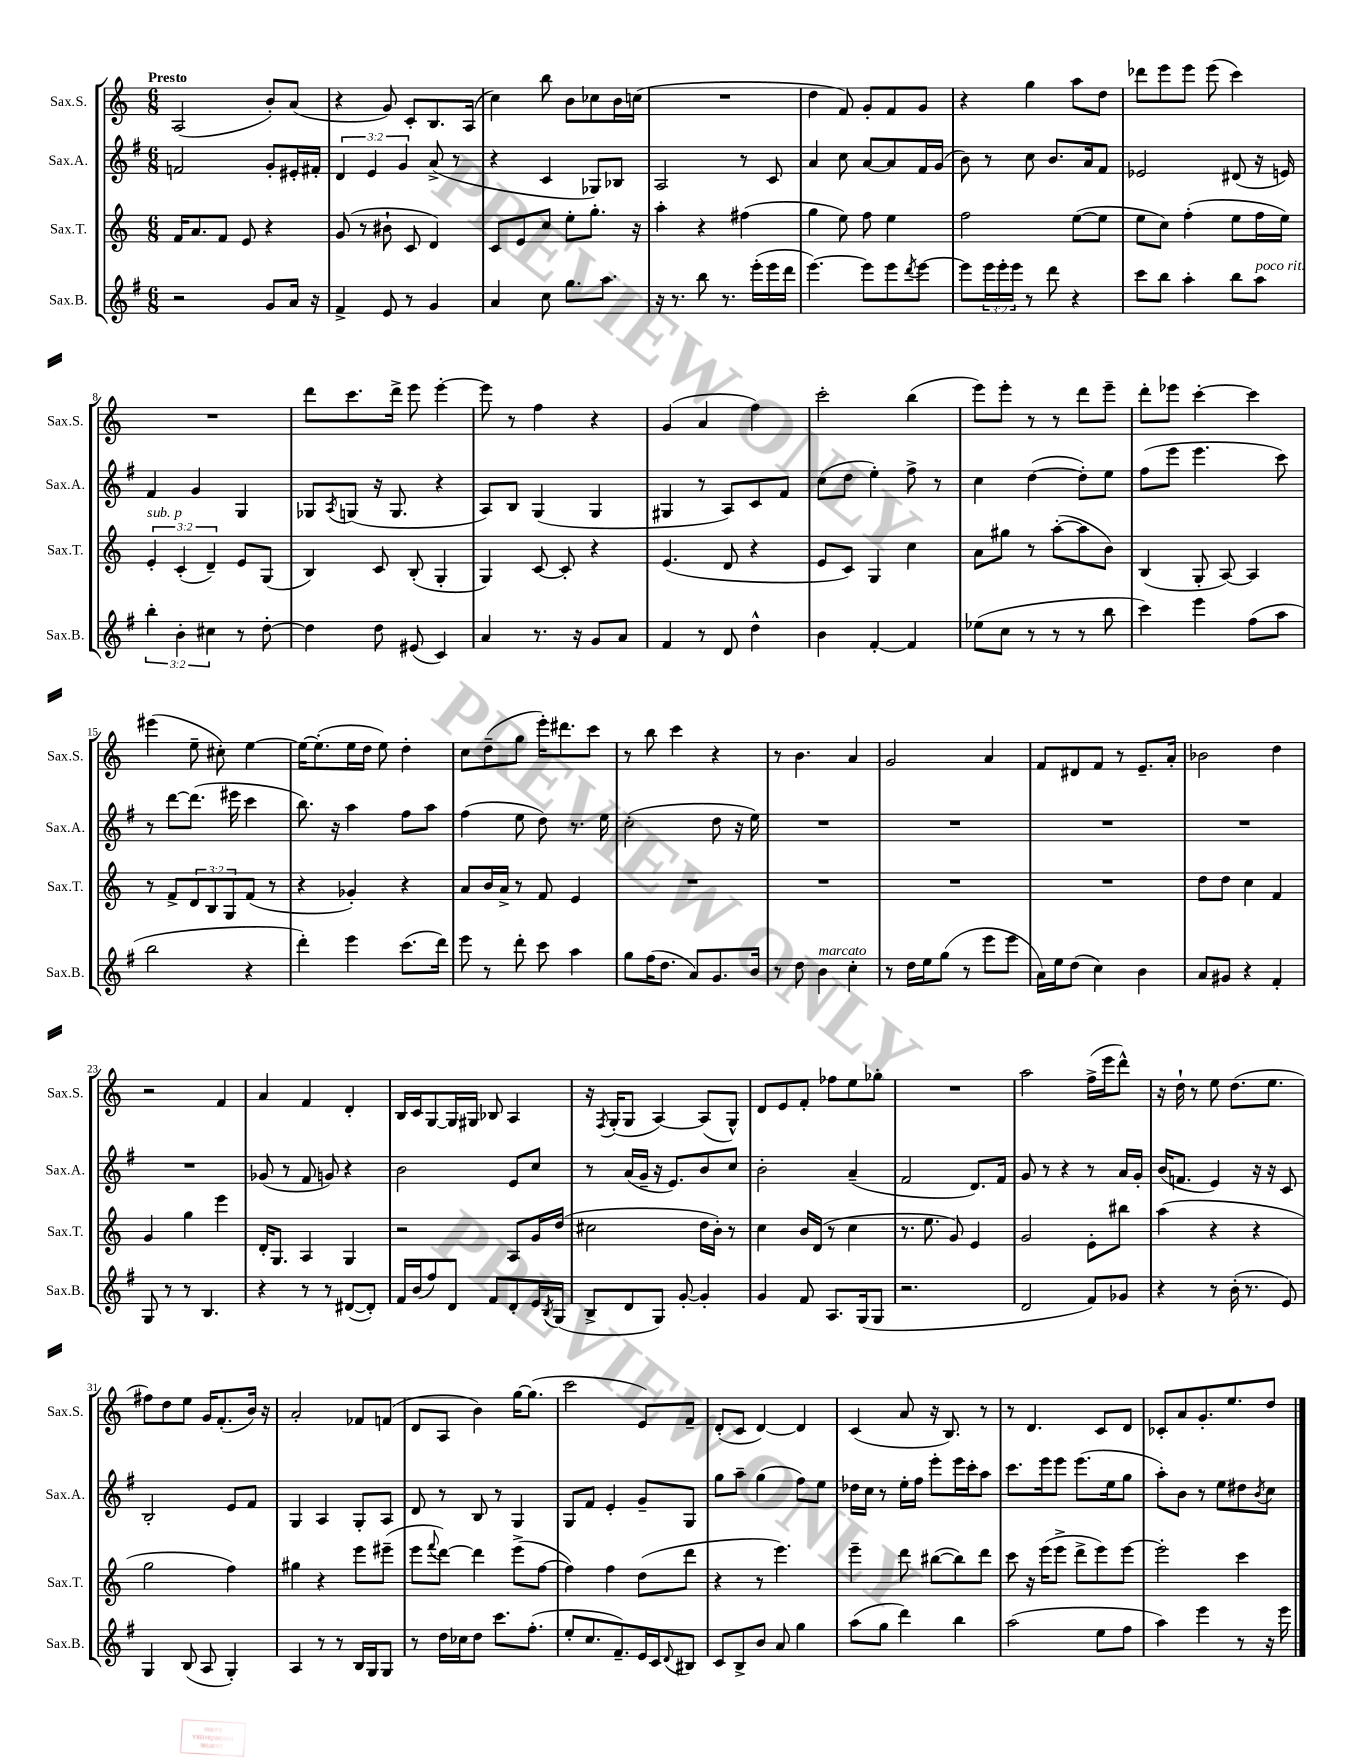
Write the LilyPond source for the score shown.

<<
\new StaffGroup <<
\new Staff = "s0" \with { instrumentName = "Sax.S." shortInstrumentName = "Sax.S." } {
    \clef treble \key c \major \numericTimeSignature \time 6/8 \tempo "Presto"
    a2( b'8-.) a'8( |
    r4 g'8) c'8-. b8. a16( |
    c''4) b''8 b'8 ces''8 b'16 c''16( |
    R2. |
    d''4 f'8) g'8-. f'8 g'8 |
    r4 g''4 a''8 d''8 |
    des'''8 e'''8 e'''8 e'''8( c'''4) |
    R2. |
    d'''8 c'''8. d'''16-> e'''8 e'''4~-. |
    e'''8 r8 f''4 r4 |
    g'4( a'4 f''4) |
    c'''2-. b''4( |
    e'''8) e'''8-. r8 r8 d'''8 e'''8-- |
    d'''8-. ees'''8 c'''4~-. c'''4 |
    eis'''4( e''8-- cis''8-.) e''4~ |
    e''16~ e''8.-.( e''16 d''16 e''8) d''4-. |
    c''8 d''8--( g''8 e'''16-.) dis'''8. c'''8 |
    r8 b''8 c'''4 r4 |
    r8 b'4. a'4 |
    g'2 a'4 |
    f'8 dis'8 f'8 r8 e'8.-- a'16-. |
    bes'2 d''4 |
    r2 f'4 |
    a'4 f'4 d'4-. |
    b16 c'16 g8~ g16 gis16 bes8 a4 |
    r16 \acciaccatura { f8 } g16-.( g8 a4~) a8( g8-^) |
    d'8 e'8 f'8-. fes''8 e''8 ges''8-. |
    R2. |
    a''2 f''16->( e'''16 d'''8-^) |
    r16 d''16-! r8 e''8 d''8.( e''8. |
    fis''8) d''8 e''8 g'16 f'8.-.( b'16) r16 |
    a'2-. fes'8 f'8( |
    d'8 a8 b'4) g''16~ g''8.( |
    c'''2 e'8) f'8-- |
    d'8-.( c'8 d'4~) d'4 |
    c'4( a'8 r16 b8.) r8 |
    r8 d'4. c'8 d'8 |
    ces'8-. a'8 g'8.-. e''8. d''8 \bar "|." |
}
\new Staff = "s1" \with { instrumentName = "Sax.A." shortInstrumentName = "Sax.A." } {
    \clef treble \key g \major \numericTimeSignature \time 6/8 \override Staff.TupletNumber.text = #tuplet-number::calc-fraction-text
    f'2 g'8-. eis'16-. fis'16-. |
    \tuplet 3/2 { d'4 e'4 g'4 } a'8->( r8 |
    r4 c'4 ges8) bes8 |
    a2 r8 c'8 |
    a'4 c''8 a'8~ a'8 fis'16 g'16( |
    b'8) r8 c''8 b'8. a'16 fis'8 |
    ees'2 dis'8( r16 e'16) |
    fis'4 g'4 g4 |
    ges8 \acciaccatura { a8 } g8( r16 g8. r4 |
    a8) b8 g4( g4 |
    gis4 r8 a8) c'8 fis'8 |
    c''8( d''8 e''4-.) fis''8-> r8 |
    c''4 d''4~( d''8-.) e''8 |
    fis''8( e'''8 e'''4. c'''8) |
    r8 d'''8~ d'''8.( eis'''16 c'''4 |
    b''8.) r16 a''4 fis''8 a''8 |
    fis''4( e''8 d''8) r8. e''16 |
    c''2-.( d''8 r16 e''16) |
    R2. |
    R2. |
    R2. |
    R2. |
    R2. |
    ges'8( r8 fis'8 g'8) r4 |
    b'2 e'8 c''8 |
    r8 a'16( g'16-- r16 e'8.) b'8 c''8 |
    b'2-. a'4--( |
    fis'2 d'8.) fis'16 |
    g'8 r8 r4 r8 a'16 g'16-. |
    b'16( f'8. e'4) r16 r16 c'8 |
    b2-. e'8 fis'8 |
    g4 a4 g8-. a8 |
    d'8 r8 b8 r8 g4 |
    g8 fis'8 e'4-. g'8-- g8 |
    g''8 a''8-- g''4( fis''8) e''8 |
    des''16 c''16 r8 e''16-. fis''16 e'''8-. e'''16 c'''16-. a''8 |
    c'''8. e'''16 e'''8 e'''8.( e''16 g''8 |
    a''8-.) b'8 r8 e''8 dis''8 \acciaccatura { b'8 } c''8 \bar "|." |
}
\new Staff = "s2" \with { instrumentName = "Sax.T." shortInstrumentName = "Sax.T." } {
    \clef treble \key c \major \numericTimeSignature \time 6/8 \override Staff.TupletNumber.text = #tuplet-number::calc-fraction-text
    f'16 a'8. f'8 e'8 r4 |
    g'8( r8 bis'8-! c'8 d'4) |
    c'8 e'8 c''8 e''8-. g''8.-. r16 |
    a''4-. r4 fis''4( |
    g''4 e''8) f''8 e''4 |
    f''2 e''8~( e''8 |
    e''8 c''8) f''4-.( e''8 f''16 e''16) |
    \tuplet 3/2 { e'4-.^\markup { \italic "sub. p" } c'4-.( d'4--) } e'8 g8( |
    b4) c'8 b8-.( g4-. |
    g4) c'8~ c'8-. r4 |
    e'4.( d'8 r4 |
    e'8 c'8) g4 c''4 |
    a'8 gis''8 r8 a''8~-.( a''8 b'8) |
    b4( g8-. a8~) a4 |
    r8 f'8-> \tuplet 3/2 { d'8 b8 g8 } f'8( r8 |
    r4 ges'4-.) r4 |
    a'8 b'16 a'16-> r8 f'8 e'4 |
    R2. |
    R2. |
    R2. |
    R2. |
    d''8 d''8 c''4 f'4 |
    g'4 g''4 e'''4 |
    d'16-. g8. a4 g4 |
    r2 a8 g'16 d''16( |
    cis''2 d''16 b'16-.) r8 |
    c''4 b'16 d'16( r8 c''4 |
    r8. e''8. g'8) e'4 |
    g'2 e'8-. bis''8 |
    a''4( r4 r4 |
    g''2 f''4) |
    gis''4 r4 e'''8 eis'''8--( |
    e'''8 \appoggiatura { f'''8 } d'''8~) d'''4 e'''8->( f''8~ |
    f''4) f''4 d''8( d'''8 |
    r4 r8 e'''4.) |
    e'''4-- d'''8 bis''8~( bis''8) d'''8 |
    c'''8 r16 e'''16( e'''8-> d'''8-> e'''8) e'''8~ |
    e'''2-. c'''4 \bar "|." |
}
\new Staff = "s3" \with { instrumentName = "Sax.B." shortInstrumentName = "Sax.B." } {
    \clef treble \key g \major \numericTimeSignature \time 6/8 \override Staff.TupletNumber.text = #tuplet-number::calc-fraction-text
    r2 g'8 a'16 r16 |
    fis'4-> e'8 r8 g'4 |
    a'4 c''8 g''8. a''8. |
    r16 r8. b''8 r8. e'''16-.( e'''16 d'''16 |
    e'''4.~) e'''8 e'''8 \acciaccatura { d'''8 } e'''8~ |
    e'''8 \tuplet 3/2 { e'''16 e'''16-. e'''16 } r8 d'''8 r4 |
    c'''8 b''8 a''4-. b''8 a''8^\markup { \italic "poco rit." } |
    \tuplet 3/2 { b''4-. b'4-. cis''4 } r8 d''8~-. |
    d''4 d''8 eis'8( c'4) |
    a'4 r8. r16 g'8 a'8 |
    fis'4 r8 d'8 d''4-^ |
    b'4 fis'4~-. fis'4 |
    ees''8( c''8 r8 r8 r8 b''8 |
    c'''4) e'''4 fis''8( a''8 |
    b''2 r4 |
    d'''4-.) e'''4 c'''8.( d'''16) |
    e'''8 r8 d'''8-. c'''8 a''4 |
    g''8 fis''16( d''8. a'8) g'8. b'16 |
    r8 d''8 b'4^\markup { \italic "marcato" } c''4-. |
    r8 d''16 e''16 g''8( r8 e'''8 e'''8 |
    a'16) e''16 d''8( c''4) b'4 |
    a'8 gis'8 r4 fis'4-. |
    g8 r8 r8 b4. |
    r4 r8 r8 dis'8~( dis'8-.) |
    fis'16 b'16( fis''8) d'8 fis'8 d'8-. e'16 \acciaccatura { b8 } g16( |
    b8-> d'8 g8) g'8~-. g'4-. |
    g'4 fis'8 a8. g16( g8 |
    r2. |
    d'2 fis'8) ges'8 |
    r4 r8 b'16-.( r8. e'8) |
    g4 b8( a8 g4-.) |
    a4 r8 r8 b16 g16 g8 |
    r8 d''16 ces''16 d''8 c'''8. fis''8.-.( |
    e''8-. c''8. fis'8.--) e'16 c'16 \appoggiatura { d'8 } bis8 |
    c'8 b8-> b'8 a'8 g''4 |
    a''8( g''8 d'''4) b''4 |
    a''2( e''8 fis''8 |
    a''4) e'''4 r8 r16 e'''16 \bar "|." |
}
>>
>>
